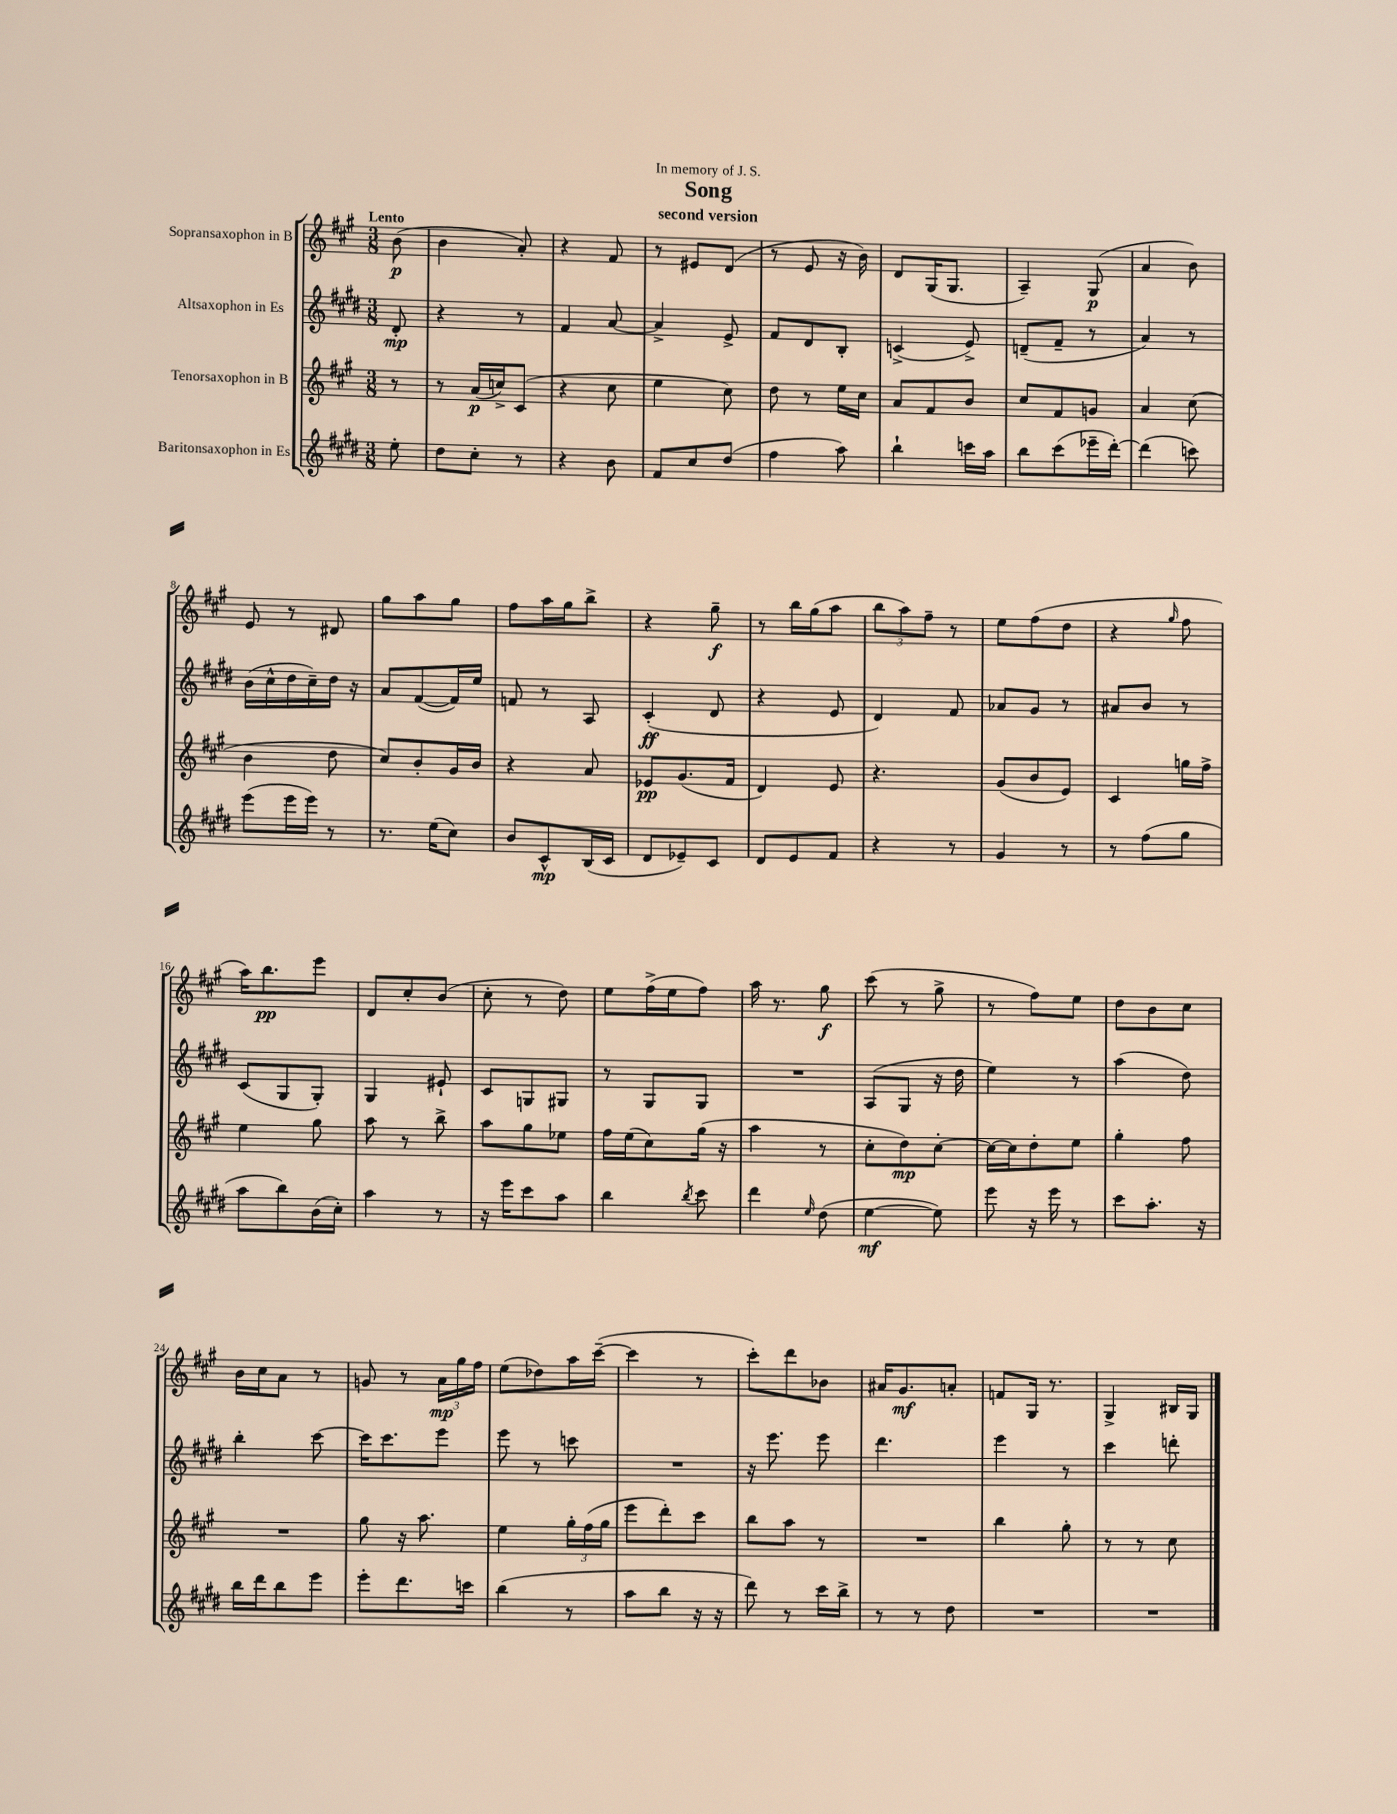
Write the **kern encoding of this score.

**kern	**dynam	**kern	**dynam	**kern	**dynam	**kern	**dynam
*part4	*part4	*part3	*part3	*part2	*part2	*part1	*part1
*staff4	*staff4	*staff3	*staff3	*staff2	*staff2	*staff1	*staff1
*I"Baritonsaxophon in Es	*	*I"Tenorsaxophon in B	*	*I"Altsaxophon in Es	*	*I"Sopransaxophon in B	*
*clefG2	*	*clefG2	*	*clefG2	*	*clefG2	*
*k[f#c#g#d#]	*	*k[f#c#g#]	*	*k[f#c#g#d#]	*	*k[f#c#g#]	*
*M3/8	*	*M3/8	*	*M3/8	*	*M3/8	*
=	=	=	=	=	=	=	=
!	!	!	!	!	!	!LO:TX:a:B:t=Lento	!
8ee'\	.	8r	.	8d#'/	mp	(8b\	p
=1	=1	=1	=1	=1	=1	=1	=1
8dd#\L	.	8r	.	4r	.	4b\	.
8cc#'\J	.	(16a/LL	p	.	.	.	.
.	.	16ccn^/J)	.	.	.	.	.
8r	.	(8c#/J	.	8r	.	8a'/)	.
=2	=2	=2	=2	=2	=2	=2	=2
4r	.	4r	.	4f#/	.	4r	.
8b\	.	8cc#\	.	[8a/	.	8f#/	.
=3	=3	=3	=3	=3	=3	=3	=3
8f#/L	.	4ee\	.	4a^/]	.	8r	.
8cc#/	.	.	.	.	.	8e#X/L	.
(8dd#/J	.	8cc#\)	.	8e^/	.	(8d/J	.
=4	=4	=4	=4	=4	=4	=4	=4
4ff#\	.	8dd\	.	8f#/L	.	8r	.
.	.	8r	.	8d#/	.	8e/	.
8aa\)	.	16ee\LL	.	8B'/J	.	16r	.
.	.	16cc#\JJ	.	.	.	16b\)	.
=5	=5	=5	=5	=5	=5	=5	=5
4bb`\	.	8a/L	.	(4cn^/	.	8d/L	.
.	.	8f#/	.	.	.	(16G#/K	.
.	.	.	.	.	.	8.G#/J	.
16cccn\LL	.	8b/J	.	8e^/)	.	.	.
16aa\JJ	.	.	.	.	.	.	.
=6	=6	=6	=6	=6	=6	=6	=6
8bb\L	.	8cc#/L	.	(8dn~/L	.	4A~/)	.
(8ccc#\	.	8f#/	.	8f#~/J	.	.	.
16eee-X~\L	.	8gn/J	.	8r	.	(8G#/	p
[16ddd#'\JJ)	.	.	.	.	.	.	.
=7	=7	=7	=7	=7	=7	=7	=7
(4ddd#\]	.	4a/	.	4a/)	.	4a/	.
8cccn\)	.	(8cc#\	.	8r	.	8b\)	.
!!LO:LB:g=z
=8	=8	=8	=8	=8	=8	=8	=8
(8eee\L	.	4b\	.	(16b\LL	.	8e/	.
.	.	.	.	16cc#^^\	.	.	.
16eee\L	.	.	.	16dd#\	.	8r	.
16eee\JJ)	.	.	.	16cc#~\)	.	.	.
8r	.	8dd\	.	16dd#\JJ	.	8d#X/	.
.	.	.	.	16r	.	.	.
=9	=9	=9	=9	=9	=9	=9	=9
8.r	.	8cc#/L)	.	8a/L	.	8gg#\L	.
.	.	8b'/	.	([8f#/	.	8aa\	.
(16ee\KL	.	.	.	.	.	.	.
8cc#\J)	.	16g#/L	.	16f#/L])	.	8gg#\J	.
.	.	16b/JJ	.	16ee/JJ	.	.	.
=10	=10	=10	=10	=10	=10	=10	=10
8b/L	.	4r	.	8fn/	.	8ff#\L	.
8c#^^/	mp	.	.	8r	.	16aa\L	.
.	.	.	.	.	.	16gg#\J	.
(16B/L	.	8a/	.	8A/	.	8bb^\J	.
16c#/JJ	.	.	.	.	.	.	.
=11	=11	=11	=11	=11	=11	=11	=11
8d#/L	.	8e-X/L	pp	(4c#'/	ff	4r	.
8e-X~/)	.	(8.g#/	.	.	.	.	.
8c#/J	.	.	.	8d#/	.	8gg#~\	f
.	.	16f#/Jk	.	.	.	.	.
=12	=12	=12	=12	=12	=12	=12	=12
8d#/L	.	4d/)	.	4r	.	8r	.
8e/	.	.	.	.	.	16bb\LL	.
.	.	.	.	.	.	(16gg#\J	.
8f#/J	.	8e/	.	8e/	.	8aa\J	.
=13	=13	=13	=13	=13	=13	=13	=13
4r	.	4.r	.	4d#/)	.	12bb\L	.
.	.	.	.	.	.	12aa\)	.
.	.	.	.	.	.	12ff#~\J	.
8r	.	.	.	8f#/	.	8r	.
=14	=14	=14	=14	=14	=14	=14	=14
4g#/	.	(8g#/L	.	8a-X/L	.	8ee\L	.
.	.	8b/	.	8g#/J	.	(8ff#\	.
8r	.	8e/J)	.	8r	.	8dd\J	.
=15	=15	=15	=15	=15	=15	=15	=15
8r	.	4c#/	.	8a#X/L	.	4r	.
(8ff#\L	.	.	.	8b/J	.	.	.
.	.	.	.	.	.	16qqgg#/	.
8gg#\J	.	16ggn\LL	.	8r	.	8ff#\	.
.	.	16ff#^\JJ	.	.	.	.	.
!!LO:LB:g=z
=16	=16	=16	=16	=16	=16	=16	=16
8aa\L	.	4ee\	.	(8c#/L	.	16aa\KL)	.
.	.	.	.	.	.	8.bb\	pp
8bb\)	.	.	.	8G#/	.	.	.
(16b\L	.	8gg#\	.	8G#'/J)	.	8eee\J	.
16cc#'\JJ)	.	.	.	.	.	.	.
=17	=17	=17	=17	=17	=17	=17	=17
4aa\	.	8aa\	.	4G#/	.	8d/L	.
.	.	8r	.	.	.	8cc#'/	.
8r	.	8bb^\	.	8e#X`/	.	(8b/J	.
=18	=18	=18	=18	=18	=18	=18	=18
16r	.	8aa\L	.	8c#/L	.	8cc#'\	.
16eee\KL	.	.	.	.	.	.	.
8ccc#\	.	8gg#\	.	8Gn/	.	8r	.
8aa\J	.	8ee-X\J	.	8G#X/J	.	8dd\)	.
=19	=19	=19	=19	=19	=19	=19	=19
4bb\	.	16ff#\LL	.	8r	.	8ee\L	.
.	.	(16ee\J	.	.	.	.	.
.	.	8cc#\)	.	8G#/L	.	(16ff#^\L	.
.	.	.	.	.	.	16ee\J	.
8qbb/	.	.	.	.	.	.	.
8ccc#\	.	(16gg#\Jk	.	8G#/J	.	8ff#\J)	.
.	.	16r	.	.	.	.	.
=20	=20	=20	=20	=20	=20	=20	=20
4ddd#\	.	4aa\	.	4.r	.	16aa\	.
.	.	.	.	.	.	8.r	.
16qqee/	.	.	.	.	.	.	.
(8dd#\	.	8r	.	.	.	8gg#\	f
=21	=21	=21	=21	=21	=21	=21	=21
[4ee\	mf	8cc#'\L	.	(8A/L	.	(8ccc#\	.
.	.	8dd\)	mp	8G#/J	.	8r	.
8ee\])	.	[8cc#'\J	.	16r	.	8gg#^\	.
.	.	.	.	16dd#\	.	.	.
=22	=22	=22	=22	=22	=22	=22	=22
8eee\	.	16cc#\LL_	.	4ee\)	.	8r	.
.	.	16cc#\J]	.	.	.	.	.
16r	.	8dd'\	.	.	.	8ff#\L)	.
16eee\	.	.	.	.	.	.	.
8r	.	8ee\J	.	8r	.	8ee\J	.
=23	=23	=23	=23	=23	=23	=23	=23
8ccc#\L	.	4gg#'\	.	(4aa\	.	8dd\L	.
8.aa'\J	.	.	.	.	.	8b\	.
.	.	8ff#\	.	8dd#\)	.	8cc#\J	.
16r	.	.	.	.	.	.	.
!!LO:LB:g=z
=24	=24	=24	=24	=24	=24	=24	=24
16bb\LL	.	4.r	.	4bb'\	.	16b\LL	.
16ddd#\J	.	.	.	.	.	16cc#\J	.
8bb\	.	.	.	.	.	8a\J	.
8eee\J	.	.	.	[8ccc#\	.	8r	.
=25	=25	=25	=25	=25	=25	=25	=25
8eee'\L	.	8gg#\	.	16ccc#\KL]	.	8gn/	.
.	.	.	.	8.ccc#\	.	.	.
8.ddd#\	.	16r	.	.	.	8r	.
.	.	8.aa\	.	.	.	.	.
.	.	.	.	8eee\J	.	24a\LL	mp
.	.	.	.	.	.	24gg#\	.
16cccn\Jk	.	.	.	.	.	.	.
.	.	.	.	.	.	24ff#\JJ	.
=26	=26	=26	=26	=26	=26	=26	=26
(4bb\	.	4ee\	.	8eee\	.	(8ee\L	.
.	.	.	.	8r	.	8dd-X\)	.
8r	.	24gg#'\LL	.	8cccn\	.	16aa\L	.
.	.	(24ff#\	.	.	.	.	.
.	.	.	.	.	.	([16ccc#~\JJ	.
.	.	24gg#\JJ	.	.	.	.	.
=27	=27	=27	=27	=27	=27	=27	=27
8aa\L	.	8eee\L	.	4.r	.	4ccc#\]	.
8bb\J	.	8ddd'\)	.	.	.	.	.
16r	.	8ccc#\J	.	.	.	8r	.
16r	.	.	.	.	.	.	.
=28	=28	=28	=28	=28	=28	=28	=28
8ddd#\)	.	8bb\L	.	16r	.	8ccc#'\L)	.
.	.	.	.	8.eee\	.	.	.
8r	.	8aa\J	.	.	.	8ddd\	.
16ccc#\LL	.	8r	.	8eee\	.	8b-X\J	.
16bb^\JJ	.	.	.	.	.	.	.
=29	=29	=29	=29	=29	=29	=29	=29
8r	.	4.r	.	4.ddd#\	.	16a#X/KL	.
.	.	.	.	.	.	8.g#/	mf
8r	.	.	.	.	.	.	.
8dd#\	.	.	.	.	.	8an'/J	.
=30	=30	=30	=30	=30	=30	=30	=30
4.r	.	4bb\	.	4eee\	.	8fn/L	.
.	.	.	.	.	.	16G#/Jk	.
.	.	.	.	.	.	8.r	.
.	.	8gg#'\	.	8r	.	.	.
=31	=31	=31	=31	=31	=31	=31	=31
4.r	.	8r	.	4ccc#\	.	4G#^/	.
.	.	8r	.	.	.	.	.
.	.	8cc#\	.	8dddn'\	.	16B#X/LL	.
.	.	.	.	.	.	16G#/JJ	.
==	==	==	==	==	==	==	==
*-	*-	*-	*-	*-	*-	*-	*-
